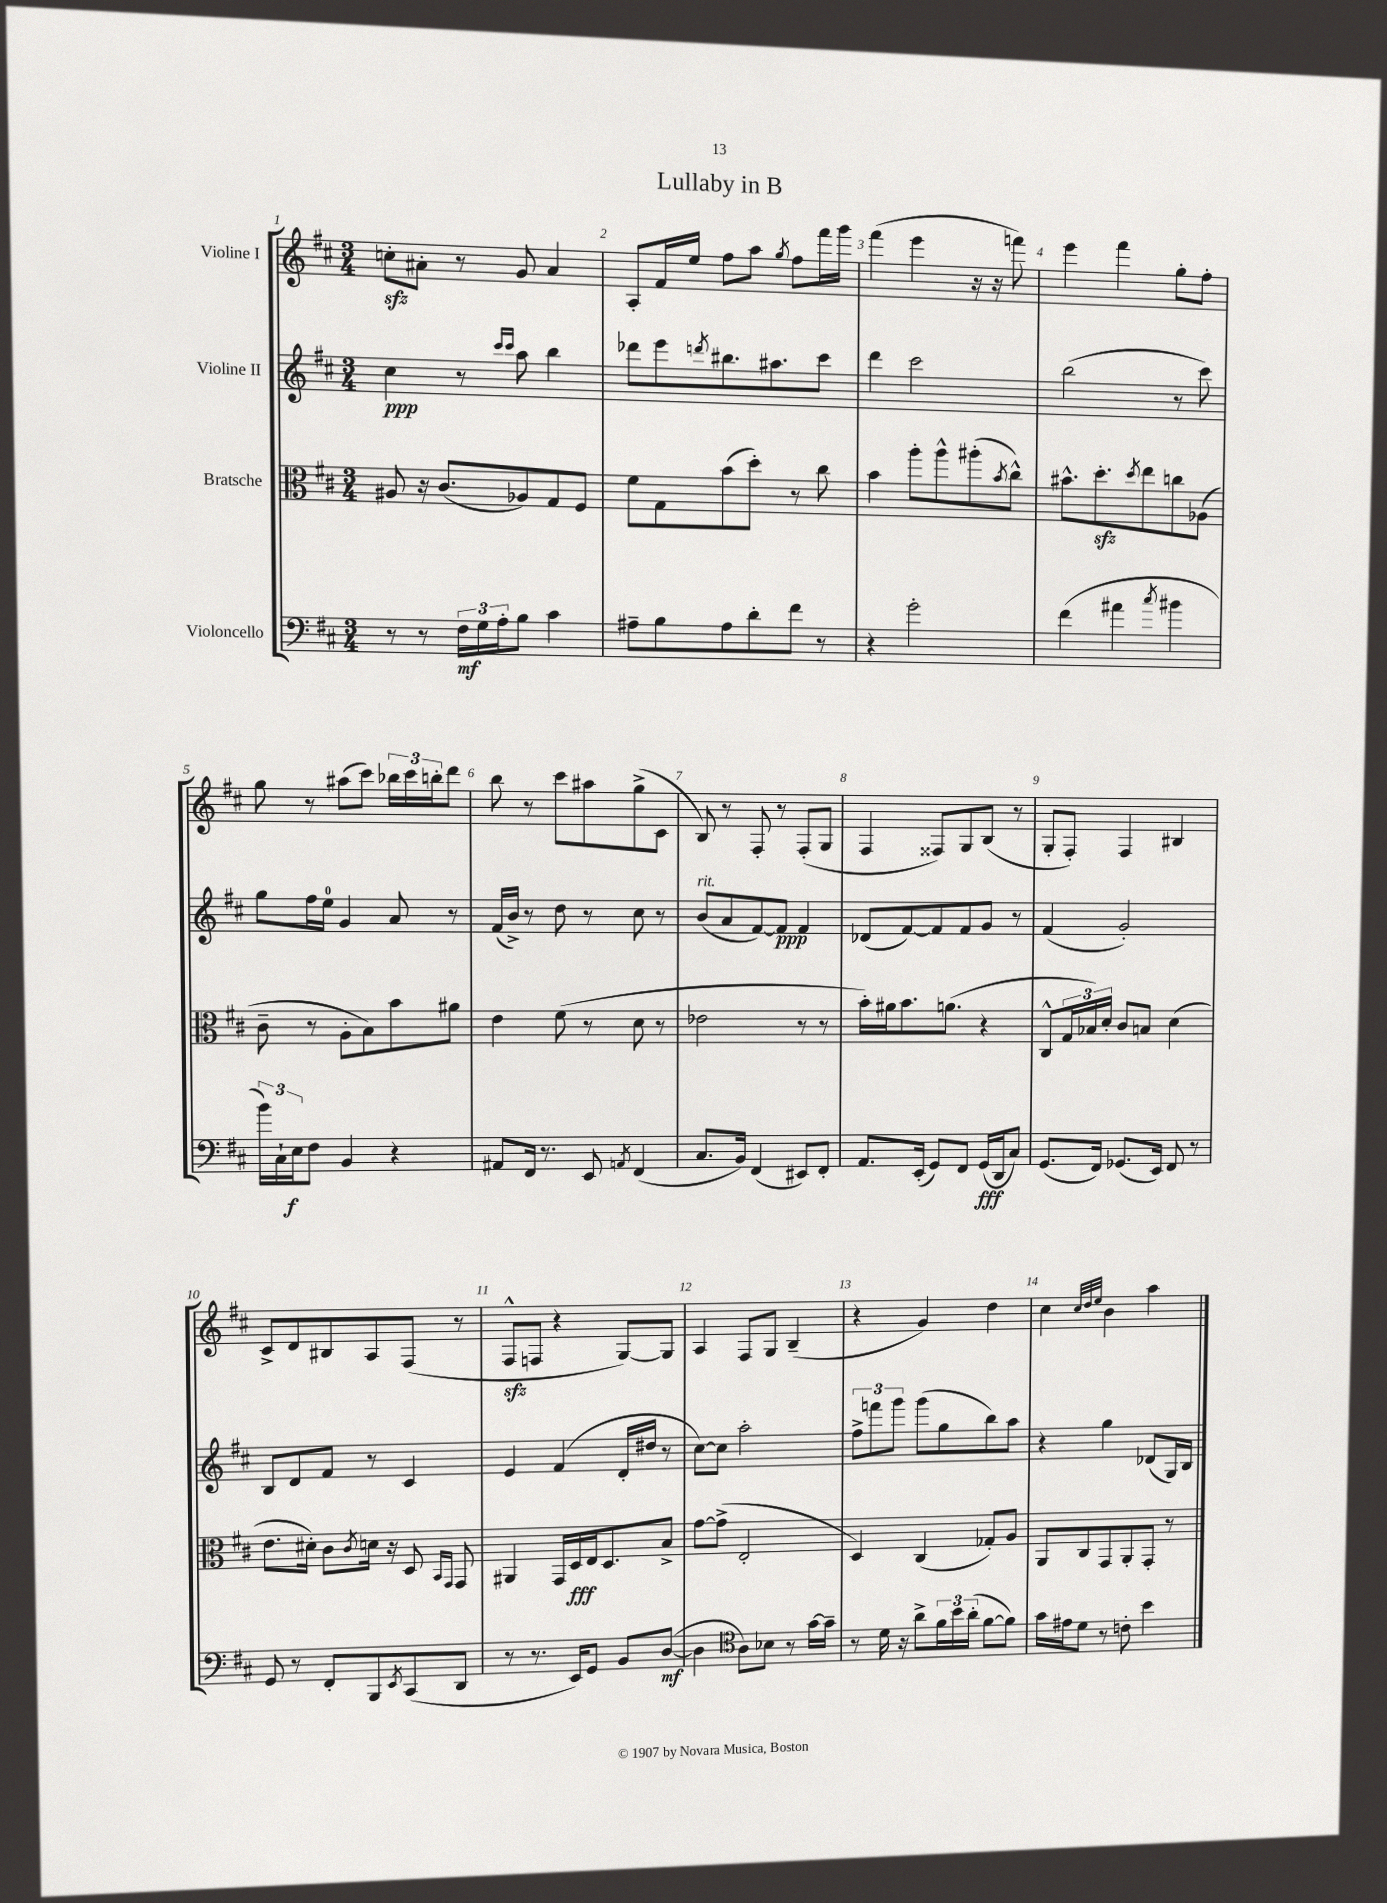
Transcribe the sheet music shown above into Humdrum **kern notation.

**kern	**kern	**kern	**kern
*staff4	*staff3	*staff2	*staff1
*clefF4	*clefC3	*clefG2	*clefG2
*k[f#c#]	*k[f#c#]	*k[f#c#]	*k[f#c#]
*M3/4	*M3/4	*M3/4	*M3/4
8r	8A#/	4cc#\	8cc'\L
8r	16r	.	8a#'\J
.	(8.c#/L	.	.
24F#\LL	.	8r	8r
24G\	.	.	.
24A'\J	.	.	.
.	.	16qqccc#/LL	.
.	.	16qqccc#/JJ	.
8B\J	8A-/)	8aa\	8g/
4c#\	8G/	4bb\	4a#/
.	8F#/J	.	.
=	=	=	=
8A#~\L	8f#\L	8ddd-\L	8A'/L
8B\	8G\	8eee\	16f#/L
.	.	.	16ee/JJ
.	.	8qddd/	.
8A#\	(8b\	8.bb#\	8ff#\L
8d'\	8dd'\J)	.	8aa\J
.	.	8.aa#\	.
.	.	.	8qgg/
8f#\J	8r	.	8ff#\L
8r	8cc#\	8ccc#\J	16fff#\L
.	.	.	16ggg\JJ
=	=	=	=
4r	4b\	4ddd\	(4fff#\
2g'\	8aa'\L	2ccc#\	4eee\
.	8aa^^\	.	.
.	(8aa#'\	.	16r
.	.	.	16r
.	8qb/	.	.
.	8cc#^^\J)	.	8fff\)
=	=	=	=
(4f#\	8.b#^^\L	(2bb\	4eee\
.	8.dd'\	.	.
4a#\	.	.	4fff#\
.	8qdd/	.	.
.	8ee\	.	.
8qcc#/	.	.	.
4b#\	8cc\	8r	8gg'\L
.	(8A-\J	8ccc#\)	8ff#'\J
=	=	=	=
24b\LL)	8c#~\	8gg\L	8gg\
24C#`\	.	.	.
24E\J	.	.	.
8F#\J	8r	16ff#\L	8r
.	.	16ee\JJ	.
4BB/	8A'\L	4g/	(8aa#\L
.	8B\)	.	8ccc#\J)
4r	8b\	8a/	24bb-\LL
.	.	.	24ccc#\
.	.	.	24bb'\J
.	8a#\J	8r	8ddd\J
=	=	=	=
8AA#/L	4e\	(16f#/LL	8bb\
.	.	16b^/JJ)	.
16FF#/Jk	.	8r	8r
8.r	.	.	.
.	(8f#\	8dd\	8ccc#\L
8EE/	8r	8r	8aa#\
8qAA/	.	.	.
(4FF#/	8d\	8cc#\	(8gg^\
.	8r	8r	8c#\J
=	=	=	=
8.C#/L	2e-\	(8b/L	8B/)
.	.	8a/	8r
16BB/Jk)	.	.	.
(4FF#/	.	[8f#/)	8F#'/
.	.	8f#/]J	8r
8EE#/L)	8r	4f#/	(8F#'/L
8FF#'/J	8r	.	8G/J
=	=	=	=
8.AA/L	16b'\LL)	(8d-/L	4F#/
.	16a#\J	.	.
.	8.b\	[8f#/)	.
(16EE'/Jk	.	.	.
8GG/L)	.	8f#/]	8F##/L)
.	(8.a\J	.	.
8FF#/J	.	8f#/	8G/
(16GG/LL	4r	8g/J	(8B/J
16DD/J	.	.	.
8C#/J)	.	8r	8r
=	=	=	=
(8.GG/L	8C#^^/L	(4f#/	8G'/L
.	24G/L	.	8F#'/J)
.	24B-/)	.	.
16FF#/Jk)	.	.	.
.	24d'/JJ	.	.
(8.GG-/L	8c#/L	2g'/)	4F#/
.	8B/J	.	.
16EE/Jk)	.	.	.
8FF#/	(4d\	.	4B#/
8r	.	.	.
=	=	=	=
8GG/	8.e\L	8B/L	8c#^/L
8r	.	8d/	8d/
.	16d#'\Jk)	.	.
8FF#'/L	8c#\L	8f#/J	8B#/
.	8qc#/	.	.
8BBB/	16d\Jk	8r	8A/
.	16r	.	.
8qEE/	.	.	.
(8CC#/	8D/	4c#/	(8F#/J
.	16qqBB/LL	.	.
.	16qqGG/JJ	.	.
8DD/J	8GG/	.	8r
=	=	=	=
8r	4AA#/	4e/	8F#^^/L
8.r	.	.	8F/J
.	16GG/LL	(4f#/	4r
16EE/LK)	16D/	.	.
8GG/J	16E/J	.	.
.	8.D/	.	.
8BB/L	.	16d'/LL	[8G/L)
.	.	16dd#/JJ	.
([8D/J	8B^/J	8r	8G/]J
=	=	=	=
4D\]	[8g\L	[8cc#\L)	4A/
.	(8g^\]J	8cc#\]J	.
*clefC4	*	*	*
8A\L)	2E'/	2aa'\	8F#/L
8B-\J	.	.	8G/J
8r	.	.	(4B~/
[16g\LL	.	.	.
16g~\]JJ	.	.	.
=	=	=	=
8r	4D/)	12ff#^\L	4r
.	.	12fff\	.
16d\	.	.	.
.	.	12ggg\J	.
16r	.	.	.
8a^\L	(4C#/	(8ggg\L	4g/)
24f#\L	.	8gg\	.
24b\	.	.	.
(24a'\JJ	.	.	.
[8f#\L	8G-'/L)	8bb\)	4dd\
8f#\]J)	8A/J	8aa\J	.
=	=	=	=
16g\LL	8AA/L	4r	4cc#\
16e#\J	.	.	.
8d\J	8C#/	.	.
.	.	.	32qqcc#/LLL
.	.	.	32qqdd/
.	.	.	32qqee/JJJ
8r	8GG/	4gg\	4b\
8c'\	8AA'/	.	.
4b\	8GG'/J	(8d-/L	4aa\
.	8r	16G/L)	.
.	.	16B/JJ	.
==	==	==	==
*-	*-	*-	*-
